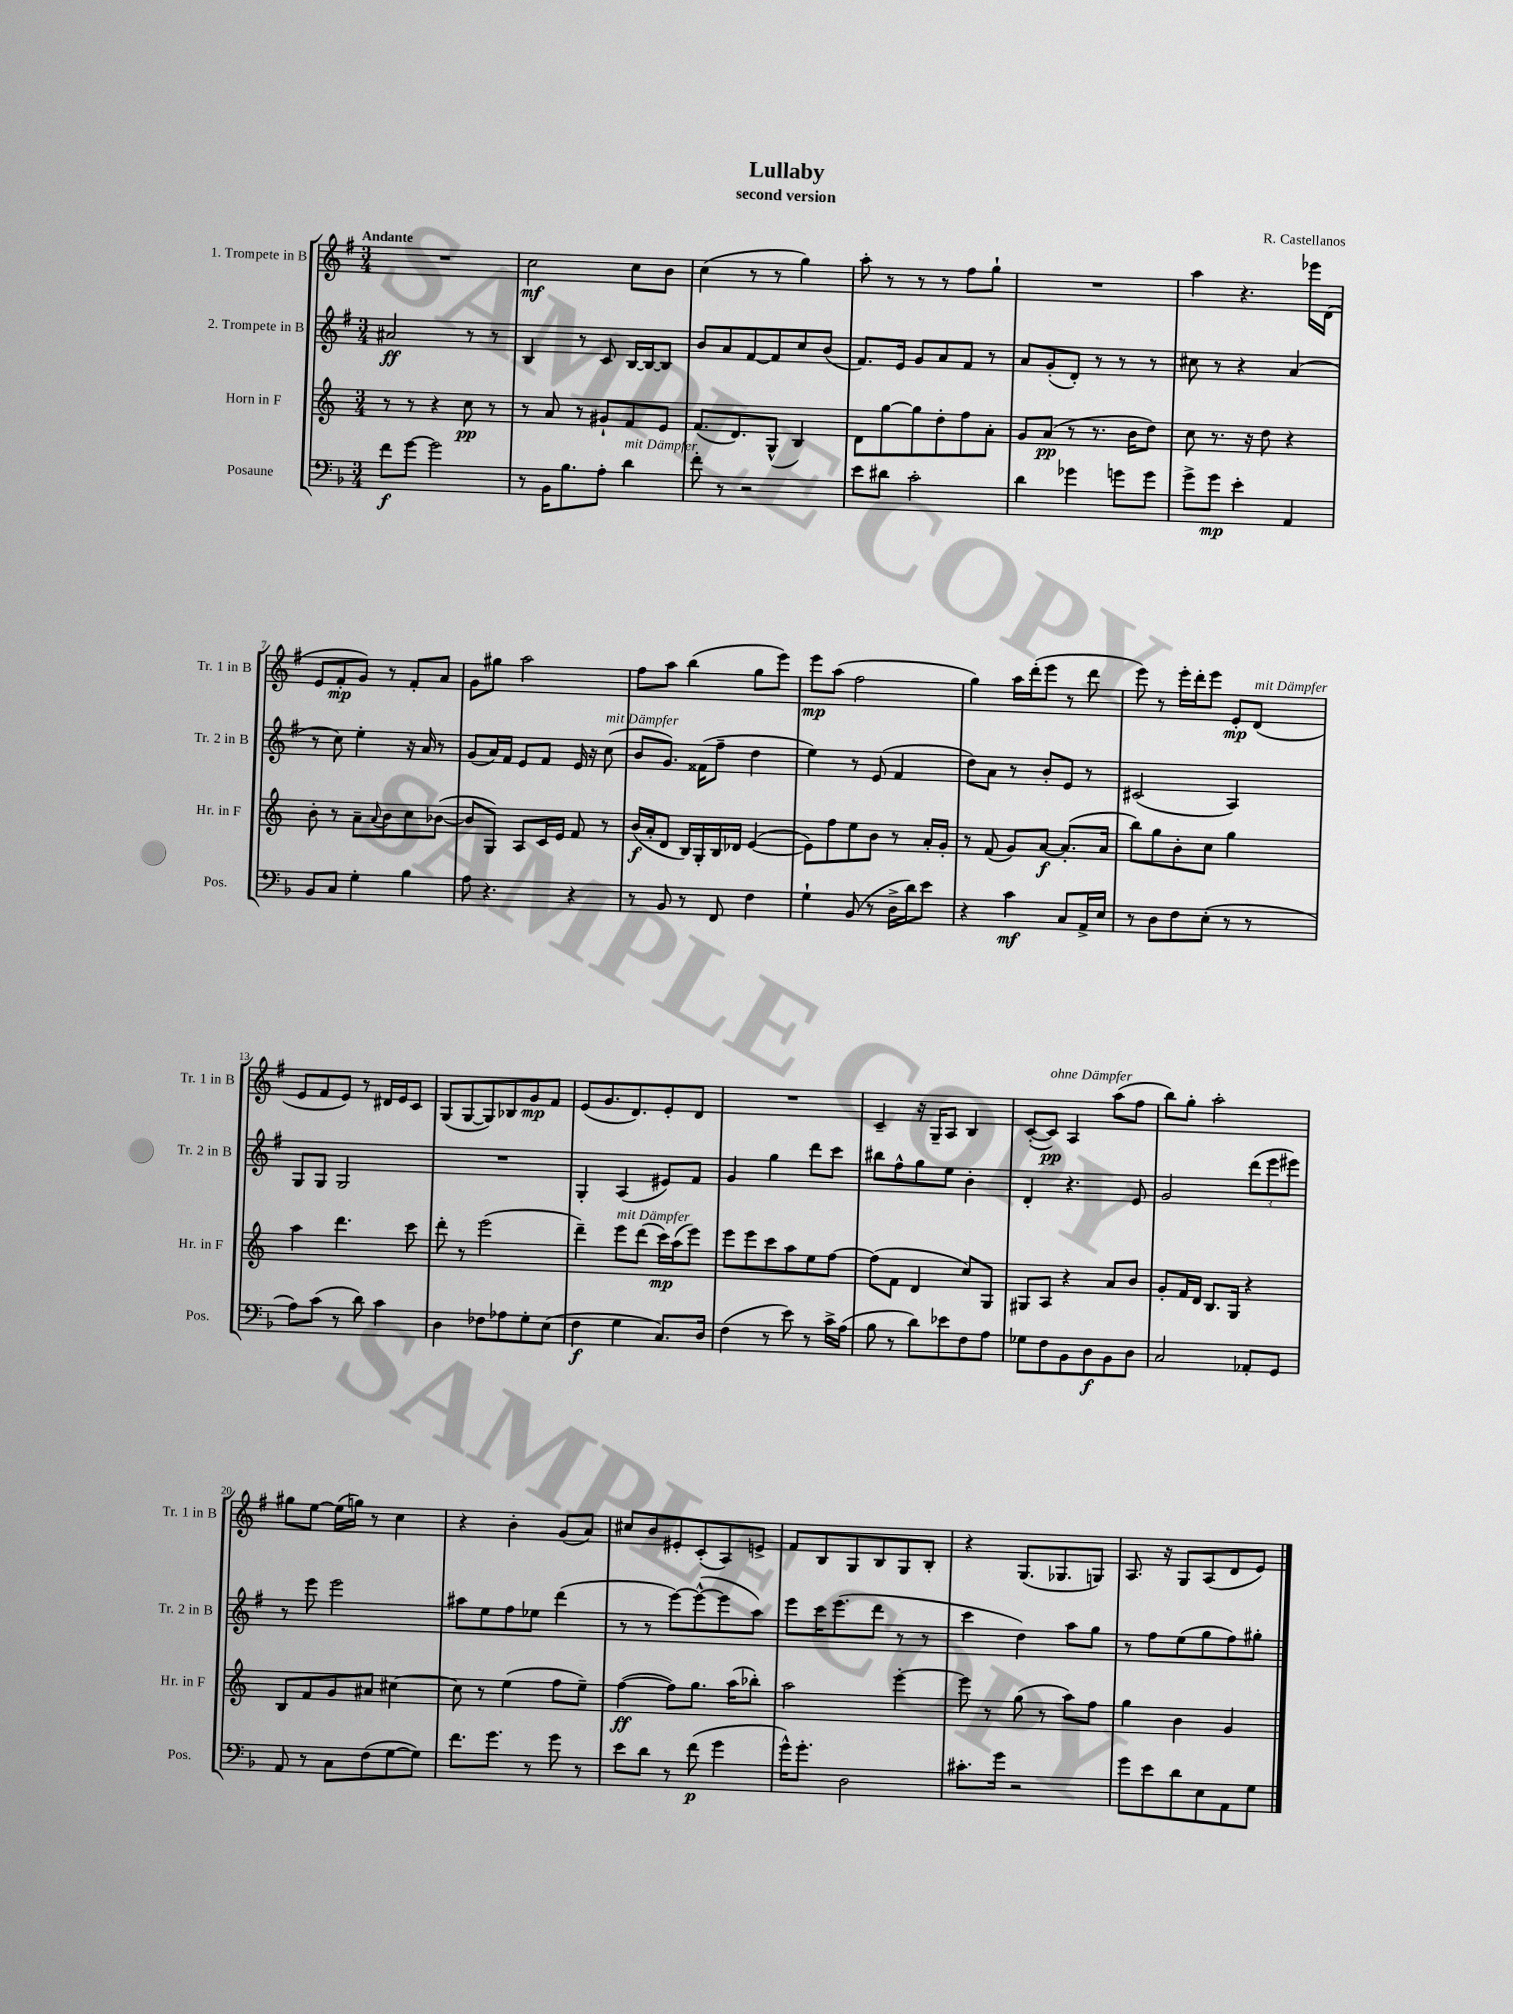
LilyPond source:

\header { title = "Lullaby" composer = "R. Castellanos" subtitle = "second version" }
<<
\new StaffGroup <<
\new Staff = "s0" \with { instrumentName = "1. Trompete in B" shortInstrumentName = "Tr. 1 in B" } {
    \clef treble \key g \major \numericTimeSignature \time 3/4 \tempo "Andante"
    R2. |
    c''2\mf c''8 b'8 |
    c''4( r8 r8 g''4) |
    a''8-. r8 r8 r8 fis''8 g''8-! |
    R2. |
    a''4 r4. ees'''16 d'16( |
    e'8 fis'8-.\mp g'8) r8 fis'8-. a'8 |
    g'8 gis''8 a''2 |
    fis''8 a''8 b''4( g''8 e'''8) |
    e'''8\mp a''8( fis''2 |
    g''4) a''16 d'''16-.( e'''8 r8 d'''8 |
    e'''8) r8 e'''16-. d'''16-. e'''8 e'8-.\mp d'8^\markup { \italic "mit Dämpfer" }( |
    e'8 fis'8 e'8) r8 dis'16 e'16 c'8 |
    g8( g8~ g8) bes8 g'8\mp fis'8 |
    e'8( g'8. d'8.) e'8-. d'8 |
    R2. |
    c'4-- r16 g16-- a8 b4 |
    c'8~-.( c'8\pp^\markup { \italic "ohne Dämpfer" }) a4 a''8( fis''8 |
    b''8) g''8-. a''2-. |
    gis''8 e''8~ e''16( g''16) r8 c''4 |
    r4 b'4-. g'8( a'8) |
    cis''8 b'8 eis'8-. c'8-.( a8) e'8-> |
    fis'8 b8 g8 b8 g8 b8-. |
    r4 g8.( ges8. g8) |
    a8. r16 g8 a8( d'8 e'8) \bar "|." |
}
\new Staff = "s1" \with { instrumentName = "2. Trompete in B" shortInstrumentName = "Tr. 2 in B" } {
    \clef treble \key g \major \numericTimeSignature \time 3/4
    ais'2\ff r8 r8 |
    b4 r8 c'8 b16~ b16~ b8 |
    b'8 a'8 fis'8~ fis'8 c''8 b'8( |
    fis'8.) e'16 g'8 a'8 fis'8 r8 |
    a'8 g'8-.( d'8-.) r8 r8 r8 |
    cis''8 r8 r4 a'4( |
    r8 c''8) e''4-. r16 a'16 r8 |
    g'8( a'16) fis'16 e'8 fis'8 e'16 r16 c''8^\markup { \italic "mit Dämpfer" }( |
    b'8 g'8.) fisis'16( fis''8-- d''4 |
    e''4) r8 e'8( fis'4 |
    d''8) a'8 r8 b'8-. e'8 r8 |
    cis'2( a4) |
    g8 g8 g2 |
    R2. |
    g4-. a4( eis'8) fis'8 |
    g'4 g''4 d'''8 c'''8 |
    bis''8 fis''8-^ g''8 e''8 b'4-. |
    d'4-. r4. e'8 |
    g'2 \tuplet 3/2 { d'''8( e'''8 eis'''8) } |
    r8 e'''8 e'''2 |
    ais''8 e''8 fis''8 ees''8 d'''4( |
    r8 r8 e'''8~) e'''8~-^( e'''8 a''8) |
    e'''8 c'''16 e'''8.( d'''8 r8 r8 |
    c'''4 d''4) a''8 g''8 |
    r8 fis''8 e''8( g''8 fis''8) gis''8-. \bar "|." |
}
\new Staff = "s2" \with { instrumentName = "Horn in F" shortInstrumentName = "Hr. in F" } {
    \clef treble \key c \major \numericTimeSignature \time 3/4
    r8 r8 r4 c''8\pp r8 |
    r8 a'8 r8 gis'8-! f'8 e'8 |
    f'8.( d'8.) g8-^( b4) |
    d'8 g''8~ g''8 d''8-. f''8 a'8-. |
    g'8 a'8\pp( r8 r8. b'16 d''8) |
    c''8 r8. r16 d''8 r4 |
    b'8-. r8 a'8-- \appoggiatura { a'8 } b'8 c''8 bes'8~( |
    bes'8 g8) a8 c'16 e'16 f'8 r8 |
    b'16\f( a'16-. d'8 b16) g16-. b16 des'16 e'4~( |
    e'8) f''8 e''8 b'8 r8 a'16-. g'16-. |
    r8 f'8( g'8) a'8~\f a'8.-.( a'16 |
    b''8) g''8 b'8-. c''8 g''4 |
    a''4 d'''4. c'''8 |
    d'''8-. r8 e'''2( |
    d'''4--) e'''8^\markup { \italic "mit Dämpfer" } d'''8( c'''16\mp) a''16( e'''8) |
    e'''8 e'''8 c'''8 a''8 e''8 f''8~ |
    f''8( f'8 d'4 c''8) g8 |
    gis8 a8 r4 a'8 b'8 |
    g'8-. f'16 d'16 b8. g16 r4 |
    b8 f'8 g'8 ais'8 cis''4~ |
    cis''8 r8 e''4( f''8 e''8--) |
    f''4~\ff( f''8) g''8. a''16( bes''8-.) |
    a''2 e'''4~-. |
    e'''8 r8 g''8( r8 a''8) f''8 |
    g''4 b'4 g'4 \bar "|." |
}
\new Staff = "s3" \with { instrumentName = "Posaune" shortInstrumentName = "Pos." } {
    \clef bass \key f \major \numericTimeSignature \time 3/4
    f'8\f g'8~ g'2 |
    r8 bes,16 bes8. a8-. d'4^\markup { \italic "mit Dämpfer" } |
    f'8-. r8 r2 |
    e'8 dis'8 c'2-. |
    d'4 ges'4 g'8 g'8 |
    g'8-> g'8\mp e'4-. a,4 |
    bes,8 c8 g4-. bes4 |
    a8 r4. r4 |
    r8 bes,8 r8 f,8 f4 |
    g4-! bes,8( r8 d16-> d'16) e'8 |
    r4 c'4\mf c8 a,16-> e16 |
    r8 d8 f8 e8-.( r8 r8 |
    a8) c'8( r8 d'8) c'4 |
    d4 fes8 aes8 g8-. e8( |
    f4\f g4 c8.) d16 |
    f4( r8 e'8) r8 c'16-> a16( |
    bes8 r8 d'8) ees'8 f8 a8 |
    ges8 f8 bes,8 d8\f bes,8 d8 |
    c2 aes,8-. g,8 |
    a,8 r8 c8 f8( g8~ g8) |
    f'8. g'8. r8 g'8 r8 |
    e'8 d'8 r8 f'8\p( g'4 |
    g'16-^) g'8.-. d2 |
    cis'8.-. g'16 r2 |
    g'8 e'8 d'8 e8 a,8 g8 \bar "|." |
}
>>
>>
